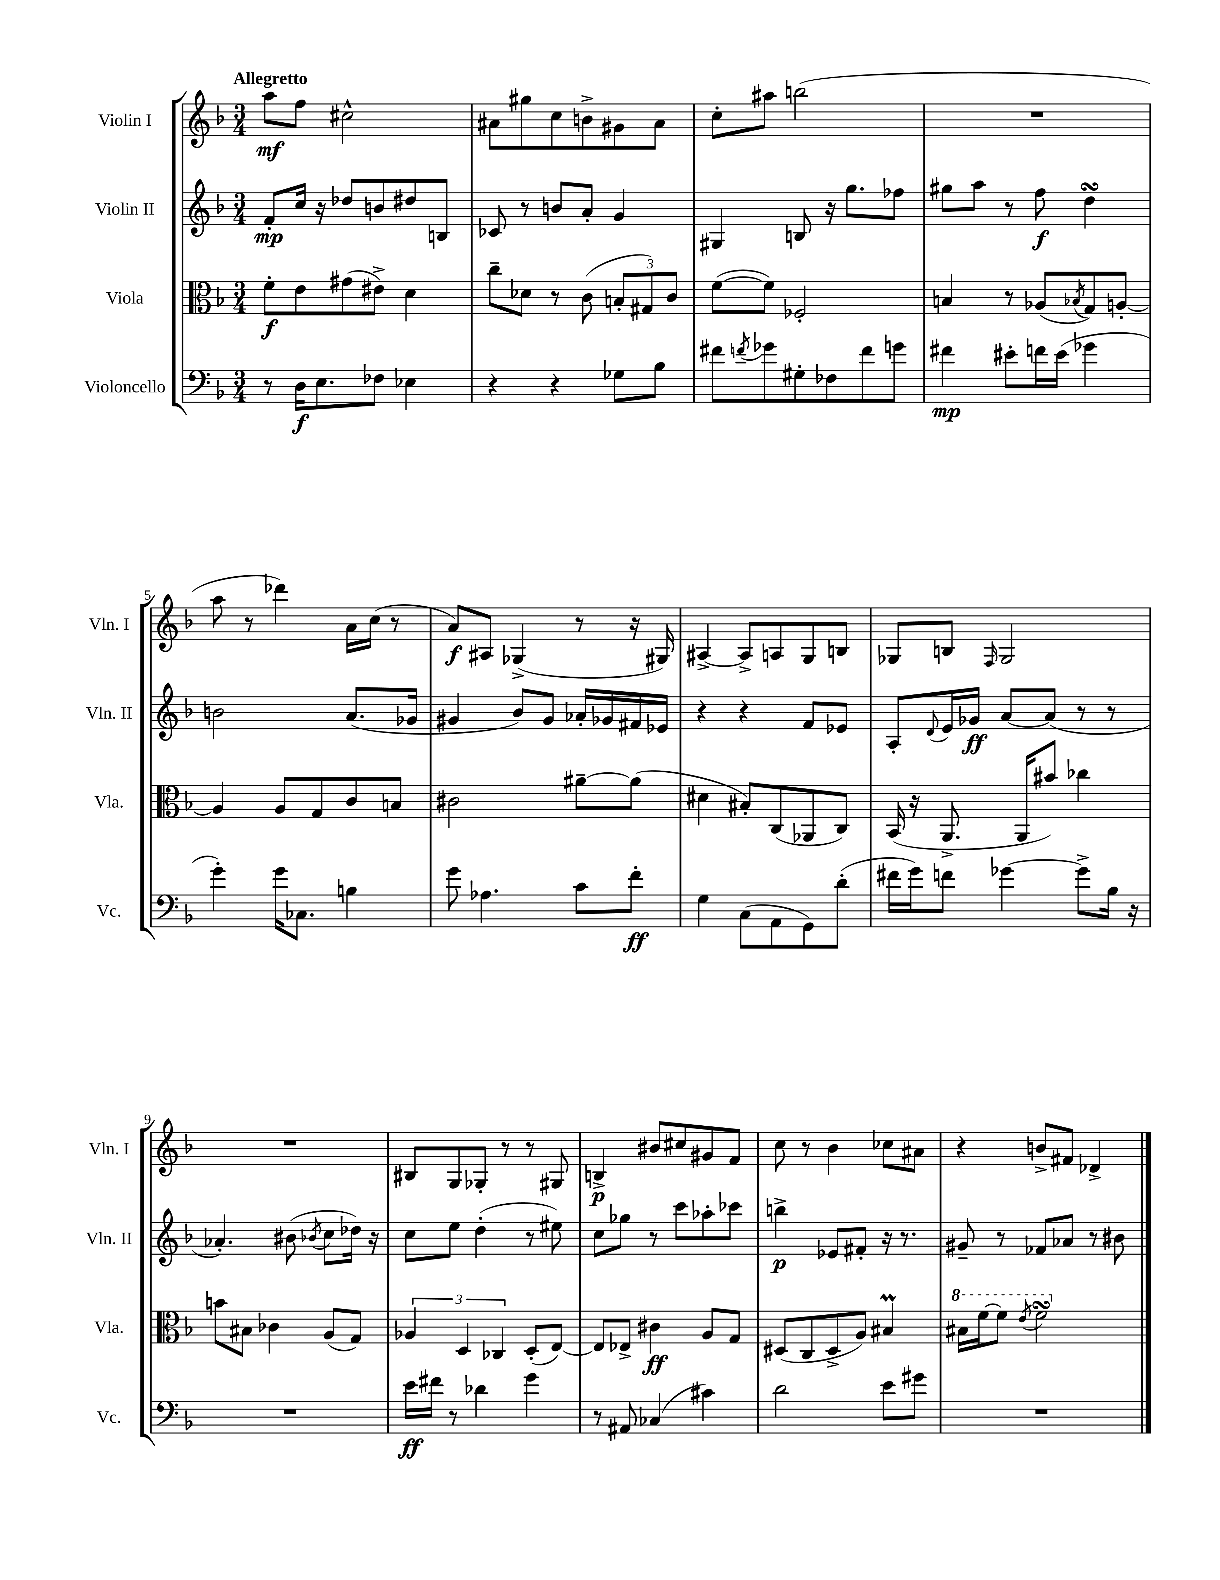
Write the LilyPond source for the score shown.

<<
\new StaffGroup <<
\new Staff = "s0" \with { instrumentName = "Violin I" shortInstrumentName = "Vln. I" } {
    \clef treble \key f \major \numericTimeSignature \time 3/4 \tempo "Allegretto"
    a''8\mf f''8 cis''2-^ |
    ais'8 gis''8 c''8 b'8-> gis'8 ais'8 |
    c''8-. ais''8 b''2( |
    R2. |
    a''8 r8 des'''4) a'16 c''16( r8 |
    a'8\f) ais8 ges4->( r8 r16 gis16) |
    ais4~-> ais8-> a8 g8 b8 |
    ges8 b8 \grace { f16 } ges2 |
    R2. |
    bis8 g8 ges8-. r8 r8 gis8 |
    b4->\p bis'8 cis''8 gis'8 f'8 |
    c''8 r8 bes'4 ces''8 ais'8 |
    r4 b'8-> fis'8 des'4-> \bar "|." |
}
\new Staff = "s1" \with { instrumentName = "Violin II" shortInstrumentName = "Vln. II" } {
    \clef treble \key f \major \numericTimeSignature \time 3/4
    f'8-.\mp c''16 r16 des''8 b'8 dis''8 b8 |
    ces'8 r8 b'8 a'8-. g'4 |
    gis4 b8 r16 g''8. fes''8 |
    gis''8 a''8 r8 f''8\f d''4\turn |
    b'2 a'8.( ges'16 |
    gis'4 bes'8) gis'8 aes'16-. ges'16 fis'16 ees'16 |
    r4 r4 f'8 ees'8 |
    a8-. \appoggiatura { d'8 } e'16 ges'16\ff a'8~ a'8( r8 r8 |
    aes'4.-.) bis'8( \acciaccatura { bes'8 } c''8 des''16) r16 |
    c''8 e''8 d''4-.( r8 eis''8) |
    c''8 ges''8 r8 c'''8 aes''8-. ces'''8 |
    b''4->\p ees'8 fis'8-. r16 r8. |
    gis'8-- r8 fes'8 aes'8 r8 bis'8 \bar "|." |
}
\new Staff = "s2" \with { instrumentName = "Viola" shortInstrumentName = "Vla." } {
    \clef alto \key f \major \numericTimeSignature \time 3/4
    f'8-.\f e'8 gis'8( eis'8->) d'4 |
    c''8-- des'8 r8 c'8( \tuplet 3/2 { b8-. gis8) c'8 } |
    f'8~( f'8) fes2-. |
    b4 r8 aes8( \acciaccatura { bes8 } g8) a8~-. |
    a4 a8 g8 c'8 b8 |
    cis'2 ais'8~-- ais'8( |
    dis'4 bis8-.) c8( aes,8 c8) |
    bes,16( r16 a,8.-> a,16 bis'8) ces''4 |
    b'8 bis8 ces'4 a8( g8) |
    \tuplet 3/2 { aes4 d4 ces4 } d8-.( e8~) |
    e8 ees8-> cis'4\ff a8 g8 |
    dis8( c8 dis8-> a8) bis4\prall |
    \ottava #1 bis'16 f''16~ f''8 \acciaccatura { e''8 } f''2\turn \ottava #0 \bar "|." |
}
\new Staff = "s3" \with { instrumentName = "Violoncello" shortInstrumentName = "Vc." } {
    \clef bass \key f \major \numericTimeSignature \time 3/4
    r8 d16\f e8. fes8 ees4 |
    r4 r4 ges8 bes8 |
    fis'8 \acciaccatura { f'8 } ges'8 gis8-. fes8 f'8 g'8 |
    fis'4\mp eis'8-. f'16 eis'16( ges'4 |
    g'4-.) g'16 ces8. b4 |
    g'8 aes4. c'8 f'8-.\ff |
    g4 c8( a,8 g,8) d'8-.( |
    fis'16 g'16) f'8 ges'4~ ges'8-> bes16 r16 |
    R2. |
    e'16\ff fis'16 r8 des'4 g'4 |
    r8 ais,8 ces4( cis'4) |
    d'2 e'8 gis'8 |
    R2. \bar "|." |
}
>>
>>
